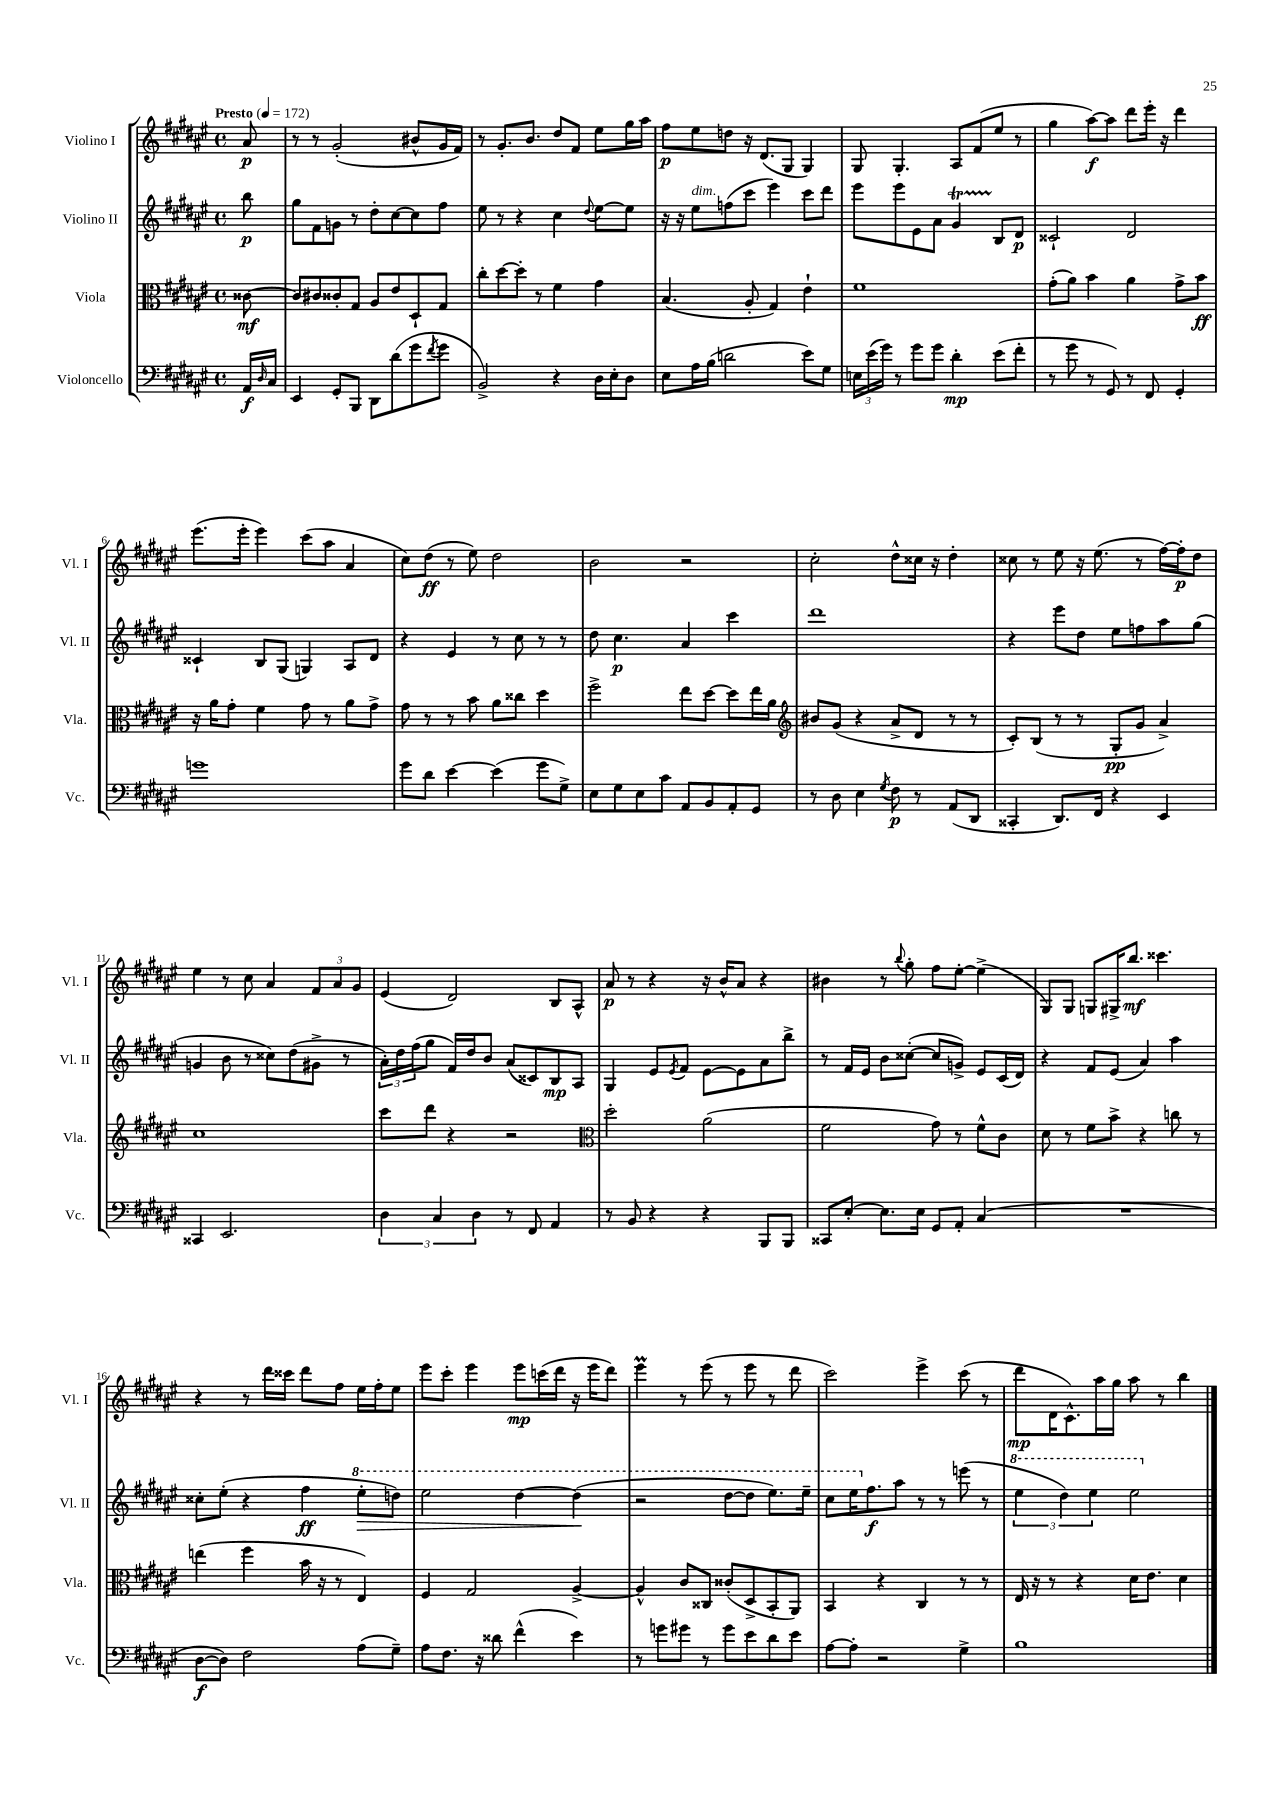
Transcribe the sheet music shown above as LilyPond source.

<<
\new StaffGroup <<
\new Staff = "s0" \with { instrumentName = "Violino I" shortInstrumentName = "Vl. I" } {
    \clef treble \key fis \major \defaultTimeSignature \time 4/4 \partial 8 \tempo "Presto" 4 = 172
    ais'8\p |
    r8 r8 gis'2-.( bis'8-^ gis'16 fis'16) |
    r8 gis'8.-. b'8. dis''8 fis'8 eis''8 gis''16 ais''16 |
    fis''8\p eis''8 d''8 r16 dis'8.( gis8 gis4) |
    gis8 gis4.-. ais8 fis'8( eis''8 r8 |
    gis''4 ais''8~\f) ais''8 dis'''8 eis'''16-. r16 dis'''4 |
    eis'''8.( eis'''16-. eis'''4) cis'''8( ais''8 ais'4 |
    cis''8) dis''8\ff( r8 eis''8) dis''2 |
    b'2 r2 |
    cis''2-. dis''8-^ cisis''16 r16 dis''4-. |
    cisis''8 r8 eis''8 r16 eis''8.( r8 fis''16~) fis''16-.\p dis''8 |
    eis''4 r8 cis''8 ais'4 \tuplet 3/2 { fis'8 ais'8 gis'8 } |
    eis'4( dis'2) b8 ais8-^ |
    ais'8\p r8 r4 r16 b'16-^ ais'8 r4 |
    bis'4 r8 \appoggiatura { b''8 } gis''8-. fis''8 eis''8~-. eis''4->( |
    gis8) gis8 g8 gis16-> b''8.\mf cisis'''4. |
    r4 r8 dis'''16 cisis'''16 dis'''8 fis''8 eis''16 fis''16-. eis''8 |
    eis'''8 cis'''8-. eis'''4 eis'''8\mp c'''16( dis'''16 r16 eis'''16 dis'''8) |
    eis'''4\prall r8 eis'''8( r8 eis'''8 r8 dis'''8 |
    cis'''2) eis'''4-> cis'''8( r8 |
    dis'''8\mp dis'16 cis'8.-^) ais''16 gis''16 ais''8 r8 b''4 \bar "|." |
}
\new Staff = "s1" \with { instrumentName = "Violino II" shortInstrumentName = "Vl. II" } {
    \clef treble \key fis \major \defaultTimeSignature \time 4/4 \partial 8
    b''8\p |
    gis''8 fis'8 g'8 r8 dis''8-. cis''8~ cis''8 fis''8 |
    eis''8 r8 r4 cis''4 \appoggiatura { dis''8 } eis''8~ eis''8 |
    r16 r16 eis''8^\markup { \italic "dim." } f''8( cis'''8 eis'''4) cis'''8 dis'''8 |
    eis'''8 eis'''8 eis'8 ais'8 gis'4\startTrillSpan b8\stopTrillSpan dis'8\p |
    cisis'2-! dis'2 |
    cisis'4-! b8 gis8( g4) ais8 dis'8 |
    r4 eis'4 r8 cis''8 r8 r8 |
    dis''8 cis''4.\p ais'4 cis'''4 |
    dis'''1 |
    r4 eis'''8 dis''8 eis''8 f''8 ais''8 gis''8( |
    g'4 b'8 r8 cisis''8) dis''8( gis'8-> r8 |
    \tuplet 3/2 { ais'16-.) dis''16 fis''16( } gis''8 fis'16) dis''16 b'8 ais'8( cisis'8) b8\mp ais8 |
    gis4 eis'8 \acciaccatura { eis'8 } fis'8 eis'8~ eis'8 ais'8 b''8-> |
    r8 fis'16 eis'16 b'8 cisis''8~-.( cisis''8 g'8->) eis'8 cis'16( dis'16) |
    r4 fis'8 eis'8( ais'4) ais''4 |
    cisis''8-. eis''8-.( r4 fis''4\ff \ottava #1 eis'''8-.\> d'''8) |
    eis'''2 dis'''4~ dis'''4\!( |
    r2 dis'''8~ dis'''8 eis'''8.) eis'''16-- |
    cis'''8 eis'''16 \ottava #0 fis''8.\f ais''8 r8 r8 e'''8( r8 |
    \tuplet 3/2 { \ottava #1 eis'''4 dis'''4) eis'''4 } eis'''2 \ottava #0 \bar "|." |
}
\new Staff = "s2" \with { instrumentName = "Viola" shortInstrumentName = "Vla." } {
    \clef alto \key fis \major \defaultTimeSignature \time 4/4 \partial 8
    cisis'8~\mf |
    cisis'8 cis'8 cisis'8-. gis8 ais8 eis'8 dis8-! gis8 |
    cis''8-. dis''8~ dis''8-. r8 fis'4 gis'4 |
    b4.( ais8-. gis4) eis'4-! |
    fis'1 |
    gis'8-.( ais'8) b'4 ais'4 gis'8-> b'8\ff |
    r16 ais'16 gis'8-. fis'4 gis'8 r8 ais'8 gis'8-> |
    gis'8 r8 r8 b'8 ais'8 cisis''8 dis''4 |
    fis''2-> eis''8 dis''8~ dis''8 eis''16 ais'16 |
    \clef treble bis'8 gis'8( r4 ais'8-> dis'8 r8 r8 |
    cis'8-.) b8( r8 r8 gis8-.\pp gis'8 ais'4->) |
    cis''1 |
    cis'''8 dis'''8 r4 r2 |
    \clef alto dis''2-. ais'2( |
    fis'2 gis'8) r8 fis'8-^ cis'8 |
    dis'8 r8 fis'8 b'8-> r4 c''8 r8 |
    e''4( fis''4 b'16 r16 r8 eis4) |
    fis4 gis2 ais4~-> |
    ais4-^ cis'8 cisis8 cisis'8-.( dis8-> b,8-. ais,8) |
    b,4 r4 cis4 r8 r8 |
    eis16 r16 r8 r4 dis'16 eis'8. dis'4 \bar "|." |
}
\new Staff = "s3" \with { instrumentName = "Violoncello" shortInstrumentName = "Vc." } {
    \clef bass \key fis \major \defaultTimeSignature \time 4/4 \partial 8
    ais,16\f \grace { dis16 } cis16 |
    eis,4 gis,8-. b,,8 dis,8 dis'8( gis'8 \acciaccatura { fis'8 } gis'8 |
    b,2->) r4 dis16 eis16-. dis8 |
    eis8 ais16 b16( d'2 eis'8) gis8 |
    \tuplet 3/2 { e16 eis'16( gis'16) } r8 gis'8 gis'8 dis'4-.\mp eis'8( fis'8-. |
    r8 gis'8 r8 gis,8) r8 fis,8 gis,4-. |
    g'1 |
    gis'8 dis'8 eis'4~ eis'4( gis'8 gis8->) |
    eis8 gis8 eis8 cis'8 ais,8 b,8 ais,8-. gis,8 |
    r8 dis8 eis4 \acciaccatura { gis8 } fis8\p r8 ais,8( dis,8 |
    cisis,4-. dis,8.) fis,16 r4 eis,4 |
    cisis,4 eis,2. |
    \tuplet 3/2 { dis4 cis4 dis4 } r8 fis,8 ais,4 |
    r8 b,8 r4 r4 b,,8 b,,8 |
    cisis,8 eis8~-. eis8. eis16 gis,8 ais,8-. cis4( |
    R1 |
    dis8~\f dis8) fis2 ais8( gis8--) |
    ais8 fis8. r16 disis'8 fis'4-^( eis'4) |
    r8 g'8 gis'8 r8 gis'8 eis'8 dis'8 eis'8 |
    ais8~ ais8-. r2 gis4-> |
    b1 \bar "|." |
}
>>
>>
